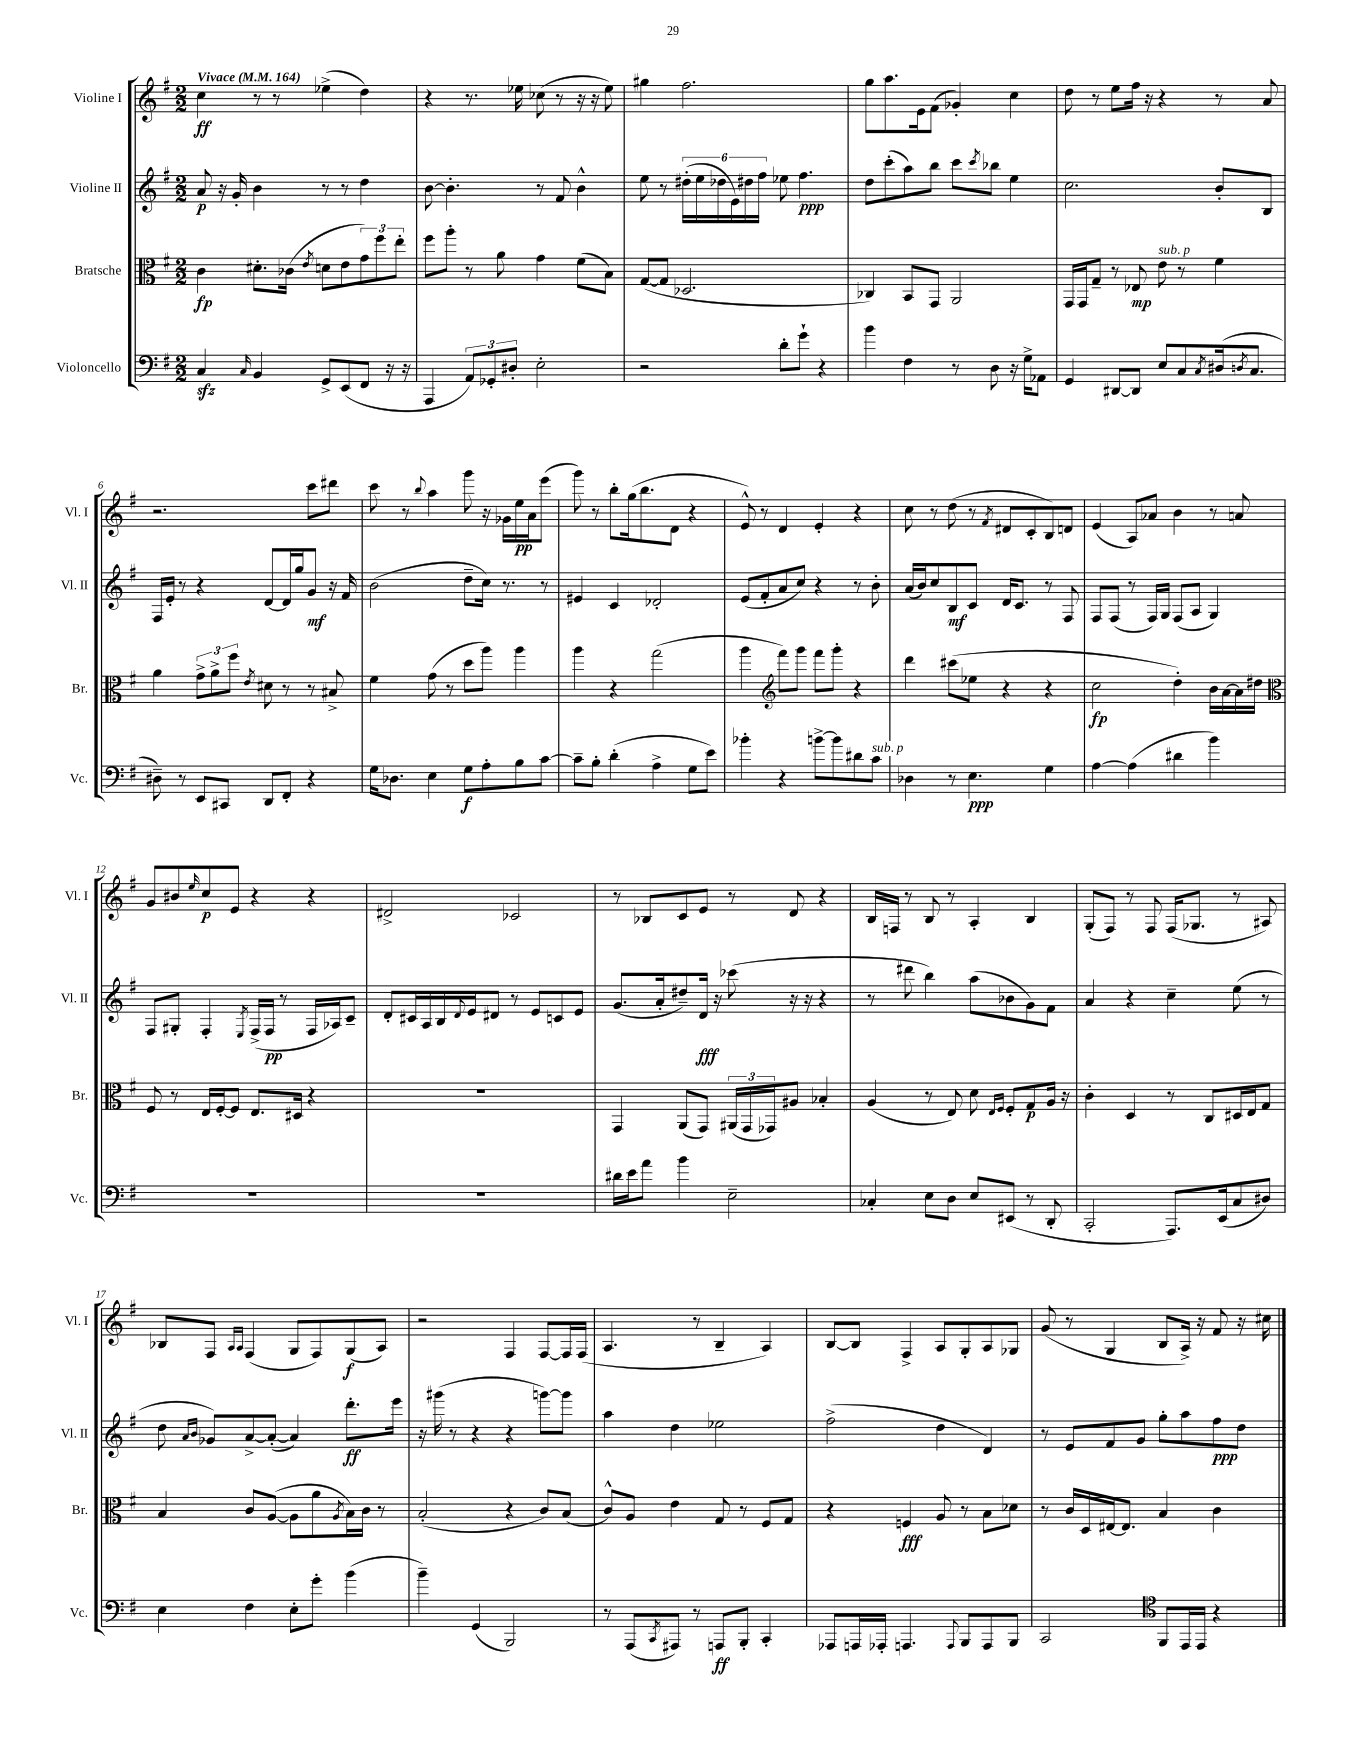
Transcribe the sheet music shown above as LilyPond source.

<<
\new StaffGroup <<
\new Staff = "s0" \with { instrumentName = "Violine I" shortInstrumentName = "Vl. I" } {
    \clef treble \key g \major \numericTimeSignature \time 2/2 \tempo "Vivace" 4 = 164
    c''4\ff r8 r8 ees''4->( d''4) |
    r4 r8. ees''16 ces''8( r8 r16 r16 ees''8) |
    gis''4 fis''2. |
    g''8 a''8. e'16 fis'8( ges'4-.) c''4 |
    d''8 r8 e''8 fis''16 r16 r4 r8 a'8 |
    r2. c'''8 dis'''8 |
    c'''8 r8 \appoggiatura { b''8 } a''4 g'''8 r16 ges'16 e''16\pp a'16 e'''8( |
    g'''8) r8 b''8-. g''16( b''8. d'8 r4 |
    e'8-^) r8 d'4 e'4-. r4 |
    c''8 r8 d''8( r8 \acciaccatura { fis'8 } dis'8 c'8-. b8) d'8 |
    e'4( a8) aes'8 b'4 r8 a'8 |
    g'8 bis'8 \grace { e''16 } c''8\p e'8 r4 r4 |
    dis'2-> ces'2 |
    r8 bes8 c'8 e'8 r8 d'8 r4 |
    b16 f16 r8 b8 r8 a4-. b4 |
    g8-.( fis8) r8 fis8 fis16( ges8. r8 ais8) |
    bes8 fis8 \grace { a16 a16 } fis4( g8 fis8) g8\f( a8) |
    r2 fis4 fis8~ fis16 fis16( |
    a4. r8 b4-- a4) |
    b8~ b8 fis4-> a8 g8-. a8 ges8 |
    g'8( r8 g4 b8 a16->) r16 fis'8 r16 cis''16 \bar "|." |
}
\new Staff = "s1" \with { instrumentName = "Violine II" shortInstrumentName = "Vl. II" } {
    \clef treble \key g \major \numericTimeSignature \time 2/2
    a'8\p r16 g'16-. b'4 r8 r8 d''4 |
    b'8~ b'4.-. r8 fis'8 b'4-^ |
    e''8 r8 \tuplet 6/4 { dis''16-.( e''16 des''16 e'16) dis''16 fis''16 } ees''8 fis''4.\ppp |
    d''8 c'''8-.( a''8) b''8 c'''8 \acciaccatura { c'''8 } bes''8 e''4 |
    c''2. b'8-. b8 |
    fis16 e'16-. r8 r4 d'8~ d'16 g''16 g'8\mf r16 fis'16 |
    b'2( d''8-- c''16) r8. r8 |
    eis'4 c'4 des'2-. |
    e'8( fis'8-. a'8 c''8) r4 r8 b'8-. |
    a'16( b'16) c''8 b8\mf c'8 d'16 c'8. r8 fis8 |
    fis8 fis8( r8 fis16) g16 fis8( a8 g4) |
    fis8 gis8-. fis4-. \acciaccatura { e8 } fis16->( fis16\pp r8 fis16 aes16) c'8-- |
    d'8-. cis'16 a16 b16 \appoggiatura { d'8 } e'16 dis'8 r8 e'8 c'8 e'8 |
    g'8.( a'16-. dis''8--) d'16\fff r16 ces'''8( r16 r16 r4 |
    r8 dis'''8 b''4) a''8( bes'8 g'8) fis'8 |
    a'4 r4 c''4-- e''8( r8 |
    d''8 \grace { a'16 b'16 } ges'8) a'8~-> a'8~-.( a'4) d'''8.-.\ff e'''16 |
    r16 gis'''16( r8 r4 r4 g'''8~) g'''8 |
    a''4 d''4 ees''2 |
    fis''2->( d''4 d'4) |
    r8 e'8 fis'8 g'8 g''8-. a''8 fis''8\ppp d''8 \bar "|." |
}
\new Staff = "s2" \with { instrumentName = "Bratsche" shortInstrumentName = "Br." } {
    \clef alto \key g \major \numericTimeSignature \time 2/2
    c'4\fp dis'8.-. ces'16( \acciaccatura { e'8 } d'8 e'8 \tuplet 3/2 { g'8) fis''8 e''8-. } |
    fis''8 a''8-. r8 a'8 g'4 fis'8( b8) |
    g8~( g8 des2. |
    ces4) b,8 g,8 a,2 |
    g,16 g,16 g8-- r8 ees8\mp e'8^\markup { \italic "sub. p" } r8 fis'4 |
    a'4 \tuplet 3/2 { g'8-> a'8-> fis''8 } \acciaccatura { e'8 } dis'8 r8 r8 bis8-> |
    fis'4 g'8( r8 d''8 a''8) a''4 |
    a''4 r4 g''2( |
    a''4 \clef treble fis'''8) g'''8 fis'''8 g'''8-. r4 |
    d'''4 cis'''8( ees''8 r4 r4 |
    c''2\fp d''4-.) b'16 a'16~ a'16 dis''16 |
    \clef alto fis8 r8 e16 fis16~-. fis8 e8. dis16 r4 |
    R1 |
    g,4 a,8( g,8) \tuplet 3/2 { ais,16( g,16 ges,16) } ais8 bes4-. |
    a4( r8 e8) d'8 \grace { e16 fis16 } fis8-. g8\p a16 r16 |
    c'4-. d4 r8 c8 dis16 e16 g8 |
    b4 c'8 a8~( a8 a'8 \acciaccatura { a8 } b16) c'16 r8 |
    b2-.( r4 c'8) b8( |
    c'8-^) a8 e'4 g8 r8 fis8 g8 |
    r4 f4\fff a8 r8 b8 des'8 |
    r8 c'16 d16 eis16~ eis8. b4 c'4 \bar "|." |
}
\new Staff = "s3" \with { instrumentName = "Violoncello" shortInstrumentName = "Vc." } {
    \clef bass \key g \major \numericTimeSignature \time 2/2
    c4\sfz \grace { c16 } b,4 g,8-> e,8( fis,8 r16 r16 |
    a,,4 \tuplet 3/2 { a,8) ges,8-. dis8-. } e2-. |
    r2 d'8-. g'8-! r4 |
    b'4 fis4 r8 d8 r16 g16-> aes,8 |
    g,4 dis,8~ dis,8 e8 c8 \acciaccatura { c8 } dis16( \acciaccatura { d8 } c8. |
    dis8--) r8 e,8 cis,8 d,8 fis,8-. r4 |
    g16 des8. e4 g8\f a8-. b8 c'8~ |
    c'8-- b8-. d'4-.( a4-> g8 e'8) |
    bes'4-. r4 b'8~-> b'8 dis'8 c'8^\markup { \italic "sub. p" } |
    des4 r8 e4.\ppp g4 |
    a4~ a4( dis'4 b'4) |
    R1 |
    R1 |
    dis'16 e'16 a'8 b'4 e2-- |
    ces4-. e8 d8 e8 eis,8( r8 d,8-. |
    c,2-. a,,8.) e,16( c8 dis8) |
    e4 fis4 e8-. g'8-. b'4( |
    b'4--) g,4( b,,2) |
    r8 a,,8( \acciaccatura { c,8 } ais,,8) r8 a,,8\ff b,,8-. c,4-. |
    aes,,8 a,,16 aes,,16-. a,,4. \appoggiatura { a,,8 } b,,8 a,,8 b,,8 |
    c,2 \clef tenor fis,8 e,16 e,16 r4 \bar "|." |
}
>>
>>
